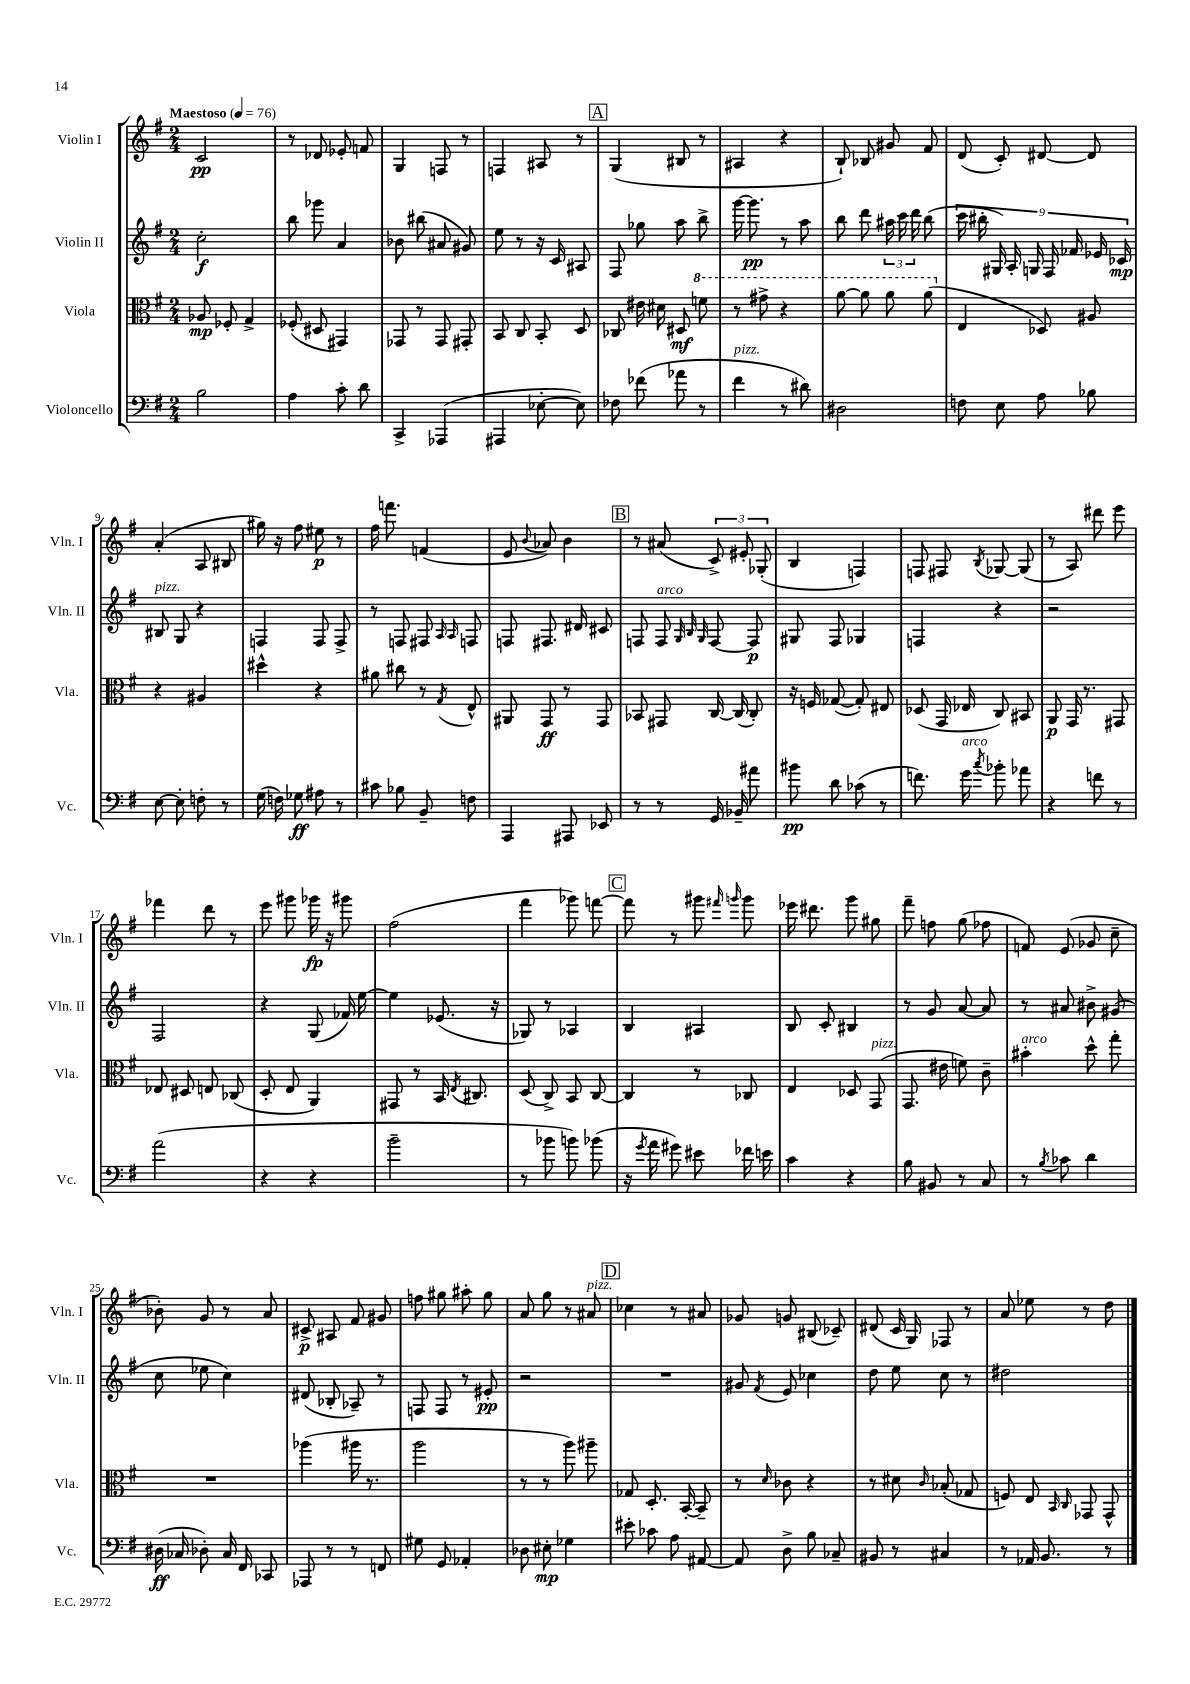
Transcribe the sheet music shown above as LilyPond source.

<<
\new StaffGroup <<
\new Staff = "s0" \with { instrumentName = "Violin I" shortInstrumentName = "Vln. I" } {
    \clef treble \key g \major \numericTimeSignature \time 2/4 \tempo "Maestoso" 4 = 76
    \autoBeamOff c'2\pp |
    r8 des'8 ees'8-. f'8 |
    g4 f8 r8 |
    f4 ais8 r8 |
    \mark \markup { \box "A" } g4( bis8 r8 |
    ais4 r4 |
    b8-!) bes8 gis'8 fis'8 |
    d'8( c'8-.) dis'8~ dis'8 |
    a'4-.( a8 bis8 |
    gis''16) r16 fis''8 eis''8\p r8 |
    fis''16 f'''8. f'4( |
    e'8 \appoggiatura { b'8 } aes'8) b'4 |
    \mark \markup { \box "B" } r8 ais'8( \tuplet 3/2 { c'8->) eis'8-. ges8-.( } |
    b4 f4) |
    f8 fis8 \acciaccatura { b8 } ges8~ ges8( |
    r8 a8) dis'''8 e'''8 |
    fes'''4 d'''8 r8 |
    e'''8 gis'''8 ges'''16\fp r16 gis'''8 |
    fis''2( |
    fis'''4 ges'''8) f'''8~ |
    \mark \markup { \box "C" } f'''8 r8 gis'''8 \grace { fis'''16 g'''16 } g'''8 |
    ees'''16 dis'''8. g'''8 gis''8 |
    fis'''8-- f''8 g''8( fes''8 |
    f'8) e'8( ges'8 c''8-- |
    bes'8-.) g'8 r8 a'8 |
    cis'8->\p ais8 fis'8 gis'8 |
    f''8 gis''8 ais''8-. gis''8 |
    a'8 g''8 r8 ais'8^\markup { \italic "pizz." } |
    \mark \markup { \box "D" } ces''4 r8 ais'8 |
    ges'8 g'8 bis8( ces'8--) |
    dis'8( c'16 g16) fes8 r8 |
    a'8 ees''8 r8 d''8 \bar "|." |
}
\new Staff = "s1" \with { instrumentName = "Violin II" shortInstrumentName = "Vln. II" } {
    \clef treble \key g \major \numericTimeSignature \time 2/4
    \autoBeamOff c''2-.\f |
    b''8 ges'''8 a'4 |
    bes'8 bis''8( ais'8 gis'8) |
    e''8 r8 r16 c'16 ais8 |
    \mark \markup { \box "A" } fis8 ges''8 a''8 b''8-> |
    g'''16~ g'''8.\pp r8 a''8 |
    b''8 d'''8 \tuplet 3/2 { ais''16 c'''16 d'''16 } b''8( |
    \tuplet 9/8 { c'''16 bis''16-. gis16) a16-. g16 fis16 fes'16 ees'16 ces'16\mp } |
    bis8^\markup { \italic "pizz." } g8 r4 |
    f4 f8 f8-> |
    r8 f8 fis8 \grace { a16 a16 } f8 |
    f8 fis8. dis'16 cis'8 |
    \mark \markup { \box "B" } f8 f8^\markup { \italic "arco" } \grace { g32 b32 g32 } f8~ f8\p |
    gis8 fis8 ges4 |
    f4 r4 |
    r2 |
    fis2 |
    r4 g8( fes'16) e''16~ |
    e''4 ees'8.( r16 |
    ges8) r8 aes4 |
    \mark \markup { \box "C" } b4 ais4 |
    b8 c'8-. bis4 |
    r8 g'8 a'8~ a'8 |
    r8 ais'8 bis'8-> gis'8( |
    c''8 ees''8 c''4) |
    dis'8( bes8-. aes8--) r8 |
    f8 f8 r8 eis'8-.\pp |
    r2 |
    \mark \markup { \box "D" } R2 |
    gis'8 \acciaccatura { fis'8 } e'8 ces''4 |
    d''8 e''8 c''8 r8 |
    dis''2 \bar "|." |
}
\new Staff = "s2" \with { instrumentName = "Viola" shortInstrumentName = "Vla." } {
    \clef alto \key g \major \numericTimeSignature \time 2/4
    \autoBeamOff aes8\mp fes8-. g4-> |
    fes8-.( dis8 gis,4) |
    ges,8 r8 ges,8 gis,8-. |
    b,8 c8 b,8-. d8 |
    \mark \markup { \box "A" } ces8 eis'16 dis'16 dis8\mf \ottava #1 f''8 |
    r8 gis''8-> r4 |
    a''8~ a''8 a''8 a''8( \ottava #0 |
    e4 des8) ais8 |
    r4 ais4 |
    dis''4-^ r4 |
    ais'8 cis''8 r8 \acciaccatura { g8 } e8-^ |
    ais,8 g,8\ff r8 g,8 |
    \mark \markup { \box "B" } bes,8 gis,8 c16~ c16( c8-.) |
    r16 f16 ges8~( ges8-.) eis8 |
    des8( g,16 ees16 c8) bis,8 |
    a,8\p g,16 r8. gis,8 |
    ees8 dis8 e8 ces8( |
    d8-. e8 a,4) |
    gis,8 r8 b,16 \acciaccatura { e8 } cis8. |
    d8( c8->) b,8 c8~ |
    \mark \markup { \box "C" } c4 r8 ces8 |
    e4 des8 g,8^\markup { \italic "pizz." }( |
    g,8. eis'16 f'8) c'8-- |
    bis'4-.^\markup { \italic "arco" } d''8-^ g''8-. |
    R2 |
    aes''4( ais''16 r8. |
    a''2 |
    r8 r8 a''8) ais''8-- |
    \mark \markup { \box "D" } ges8 d8.-. b,16~-. b,8-- |
    r8 \grace { d'16 } ces'8 r4 |
    r8 dis'8 \grace { c'16 } bes8-.( ges8 |
    f8) e8 \grace { b,16 c16 } ges,8 ges,8-^ \bar "|." |
}
\new Staff = "s3" \with { instrumentName = "Violoncello" shortInstrumentName = "Vc." } {
    \clef bass \key g \major \numericTimeSignature \time 2/4
    \autoBeamOff b2 |
    a4 c'8-. d'8 |
    c,4-> aes,,4( |
    ais,,4 ees8~-. ees8) |
    \mark \markup { \box "A" } fes8 fes'8( aes'8 r8 |
    fis'4^\markup { \italic "pizz." } r8 dis'8) |
    dis2 |
    f8 e8 a8 bes8 |
    e8~ e8-. f8-. r8 |
    g16( f16) ges8\ff ais8 r8 |
    cis'8 bes8 b,8-- f8 |
    a,,4 ais,,8 ees,8 |
    \mark \markup { \box "B" } r8 r8 g,16 bes,16-- ais'8 |
    bis'8\pp d'8 ces'8( r8 |
    f'8.) g'16^\markup { \italic "arco" } \acciaccatura { c''8 } bes'8-. aes'8 |
    r4 f'8 r8 |
    a'2( |
    r4 r4 |
    b'2-- |
    r8 bes'8 b'8) bes'8( |
    \mark \markup { \box "C" } r16 \acciaccatura { g'8 } a'16 gis'8) eis'8 fes'16 e'16 |
    c'4 r4 |
    b8 bis,8 r8 c8 |
    r8 \acciaccatura { b8 } ces'8 d'4 |
    dis16\ff( ces16 des8-.) ces16 fis,16 ces,8 |
    aes,,8 r8 r8 f,8 |
    gis8 g,8 aes,4-. |
    des8 eis8-.\mp ges4 |
    \mark \markup { \box "D" } eis'8-. ces'8 a8 ais,8~ |
    ais,8 d8-> b8 ces8-- |
    bis,8 r8 cis4 |
    r8 aes,16 b,8. r8 \bar "|." |
}
>>
>>
